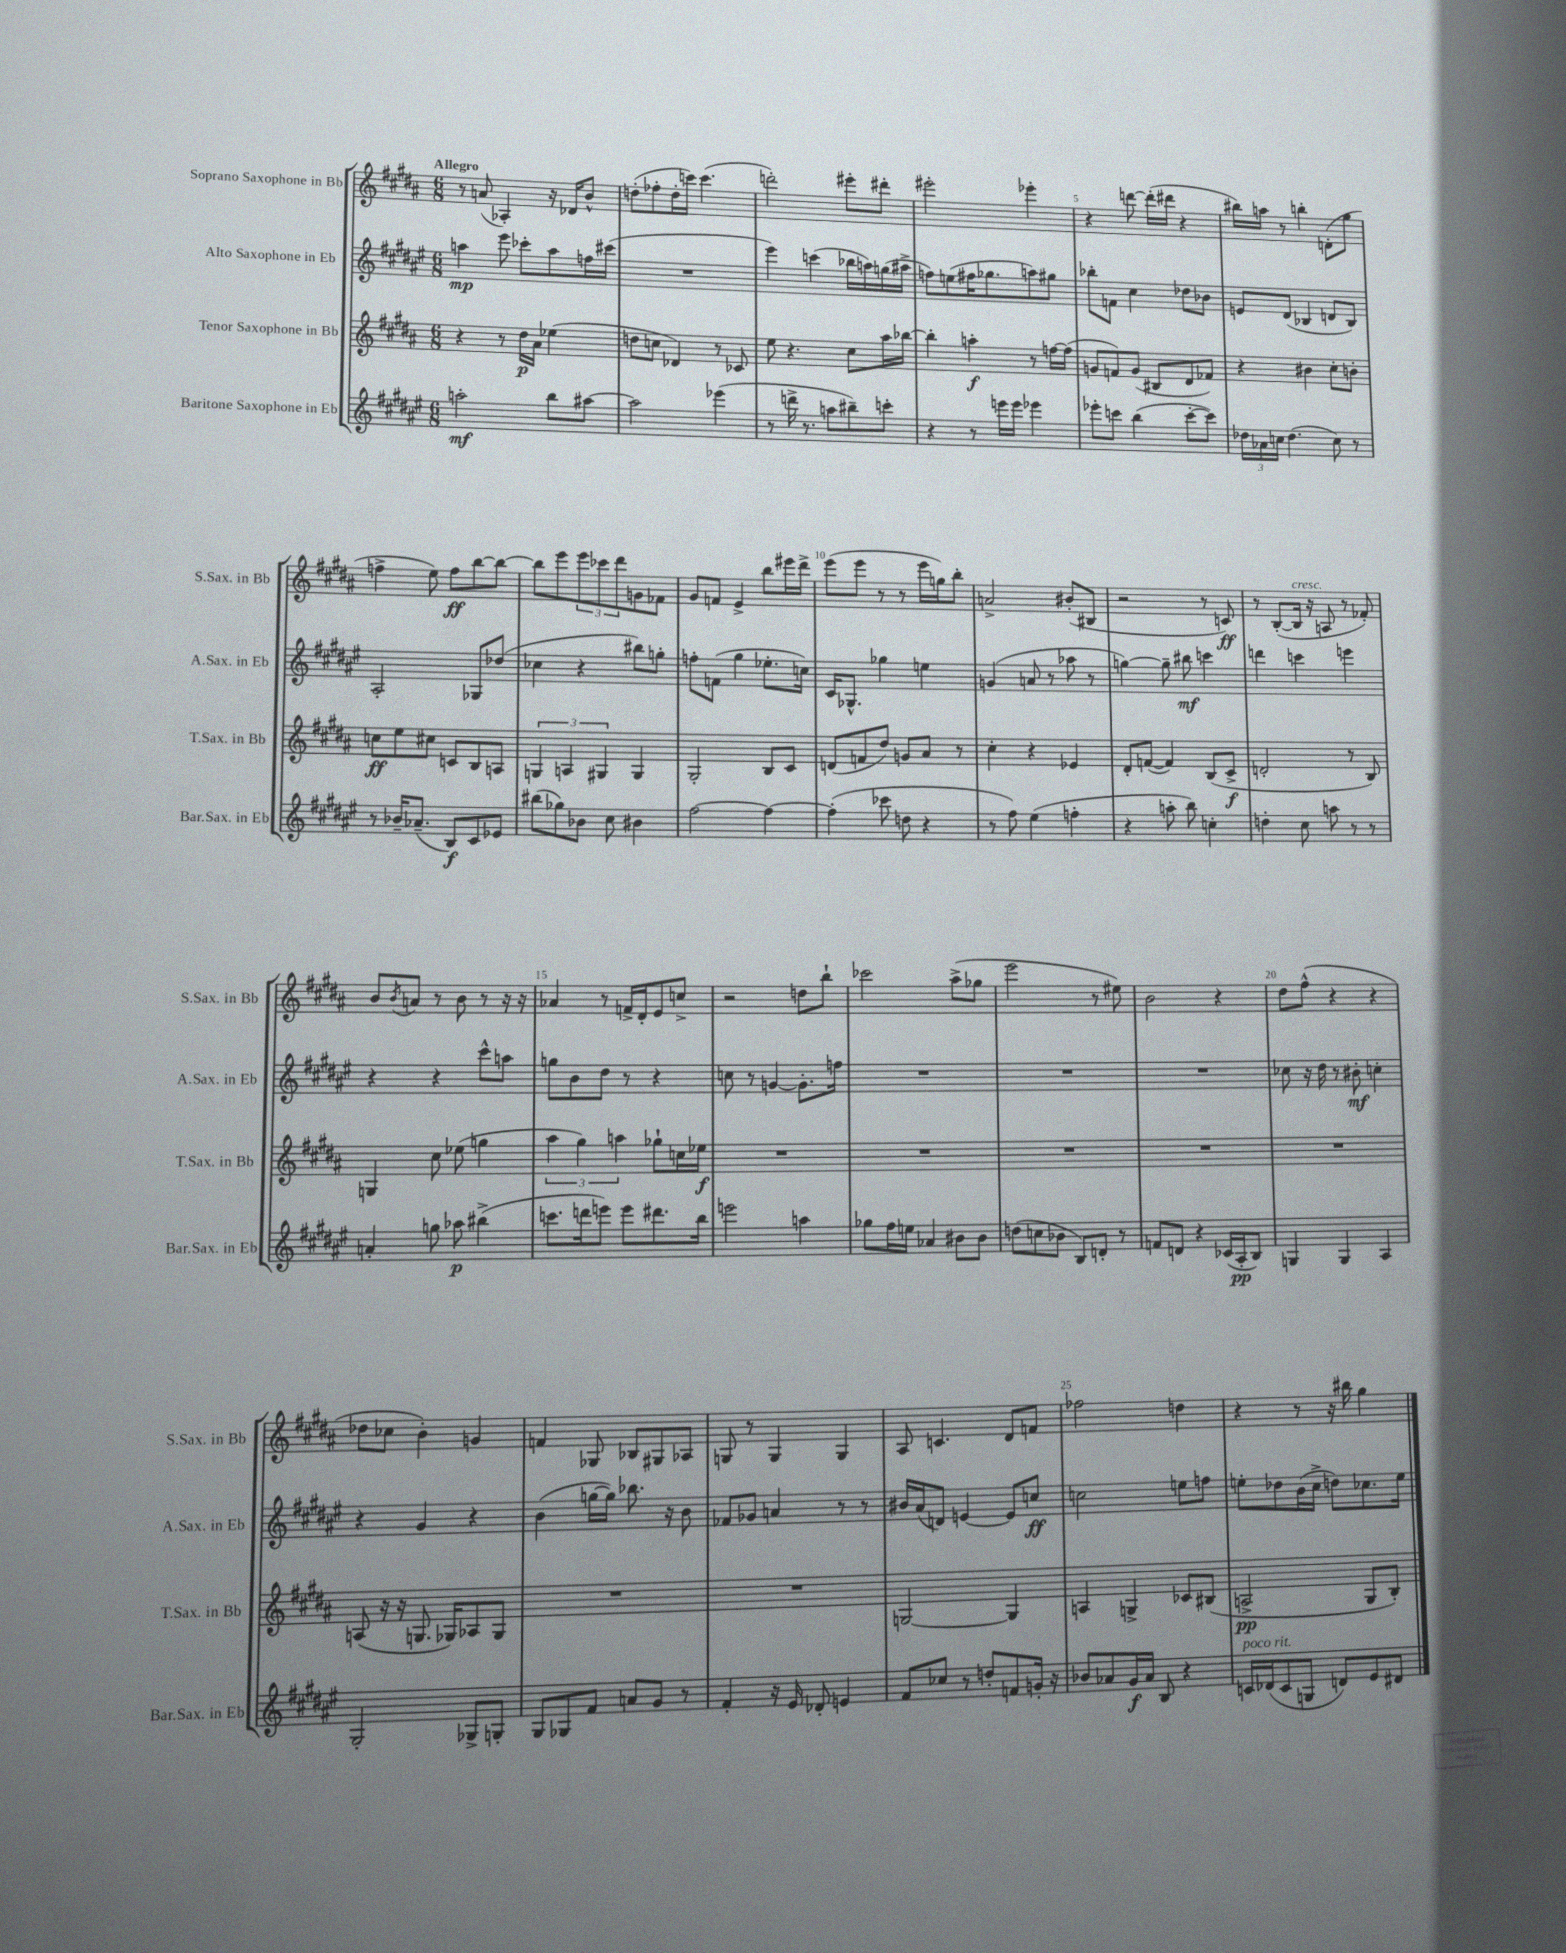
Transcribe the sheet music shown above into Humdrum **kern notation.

**kern	**kern	**kern	**kern
*staff4	*staff3	*staff2	*staff1
*clefG2	*clefG2	*clefG2	*clefG2
*k[f#c#g#d#a#e#]	*k[f#c#g#d#a#]	*k[f#c#g#d#a#e#]	*k[f#c#g#d#a#]
*M6/8	*M6/8	*M6/8	*M6/8
2aa'	4r	4aa	8r
.	.	.	(8a
.	8r	8eee#	4A-')
.	16dd#	8ccc-'	.
.	16a#	.	.
8bb	(4ee-	8aa	16r
.	.	.	16d-
[8aa#	.	16ff	8b^^
.	.	(16ccc#	.
=	=	=	=
2aa#]	8dd	2.r	(8dd'
.	8cc	.	8ff-'
.	4d-)	.	16dd'
.	.	.	16ccc)
.	.	.	(4.ccc
(4eee-	8r	.	.
.	8c-	.	.
=	=	=	=
8r	8ee	4eee#)	2ddd')
16ddd^	4.r	.	.
8.r	.	.	.
.	.	(4ccc	.
8aa	.	.	.
8bb#~)	8cc#	16bb-	8eee#'
.	.	16aa)	.
8ccc'	16aa#	(16gg	8ddd#'
.	[16bb-	16aa#^	.
=	=	=	=
4r	4bb-']	8ff)	2eee#'
.	.	(8ee	.
8r	4aa'	16ff#	.
.	.	8.gg-	.
16eee	.	.	.
16eee	.	.	.
4eee-	8r	8aa)	4eee-'
.	[16ff	8gg#	.
.	(16ff]	.	.
=	=	=	=
8eee-'	8g	8bb-'	4r
8ccc	8f)	8f	.
(4bb	(8g	4cc#	[8ddd
.	8B#	.	(16ddd']
.	.	.	16ddd#
[8ccc'	8d#	8dd-	4r
8ccc])	8f-)	8b-	.
=	=	=	=
24dd-	4r	8e	16bb#)
24a-	.	.	.
.	.	.	16aa
24cc	.	.	.
(4.dd-	.	(8d#	8r
.	4b#	4B-	4bb'
8cc)	8cc#'	8d	(8d'
8r	8b'	8B-)	8gg#
=	=	=	=
8r	8cc	2A#'	4ff^
16b-~	8ee	.	.
(8.a-~	.	.	.
.	8cc#	.	8ee)
8B)	8c	.	8ff
8c#	8B	8G-	[8bb
8e-	8A	(8dd-	8bb_
=	=	=	=
(8bb#	6G	4cc-	8bb]
8gg-)	.	.	8eee
.	6A	.	.
8b-	.	4r	12eee
.	6G#	.	12ccc-
8cc#	.	.	.
.	.	.	12ddd#
4b#	4G#	8bb#)	8g
.	.	8gg'	8f-
=	=	=	=
[2ff#	2G#'	8ff'	8g#
.	.	(8f	8f
.	.	4gg#	4e^
4ff#_	8B	8.ee-'	8bb
.	8c#	.	16eee#
.	.	16cc)	16ddd#^
=	=	=	=
(4ff#']	(8d	16c#	(8eee
.	.	8.G-^^	.
.	8f	.	8eee
8ccc-	8dd#)	4gg-	8r
8dd	8g	.	8r
4r	8a#	4ee	16eee
.	.	.	16gg)
.	8r	.	8bb'
=	=	=	=
8r	4cc#'	(4g	2a^
8ff#)	.	.	.
(4ee#	4r	8a	.
.	.	8r	.
4ff'	4e-	8aa-	(8b#'
.	.	8r	8B#
=	=	=	=
4r	8d#'	[4gg)	2r
.	([8f	.	.
8aa'	4f])	8gg~]	.
8bb)	.	8bb#	.
4cc'	(8B	4ccc	8r
.	8c#^	.	8c)
=	=	=	=
4dd'	2d'	4ddd	8r
.	.	.	([8B'
8cc#	.	4ccc	16B]
.	.	.	16r
8aa	.	.	8A
8r	8r	4eee	8r
8r	8B)	.	8f-')
=	=	=	=
4a'	4G	4r	8b
.	.	.	8qb
.	.	.	8a
8gg	8cc#	4r	8r
8aa-	(8ee-	.	8b
(4bb#^	4gg	8ccc#^^	8r
.	.	8aa	16r
.	.	.	16r
=	=	=	=
8.ccc	6aa#	8gg	4a-
.	.	8b	.
.	6gg#)	.	.
16ddd	.	.	.
8eee)	.	8dd#	8r
.	6aa	.	.
8eee	.	8r	16f^
.	.	.	16d#'
8.ddd#	8gg-`	4r	8e
.	16cc	.	8cc^
16bb	16ee-	.	.
=	=	=	=
2eee	2.r	8cc	2r
.	.	8r	.
.	.	[4g	.
4aa	.	8.g']	8dd
.	.	.	8bb`
.	.	16ff	.
=	=	=	=
8gg-	2.r	2.r	2ccc-
16ff#	.	.	.
16ee	.	.	.
4a-	.	.	.
8b#	.	.	(8aa#^
8b#	.	.	8gg-
=	=	=	=
(8dd	2.r	2.r	2eee
8cc	.	.	.
8b-	.	.	.
8B)	.	.	.
8d'	.	.	8r
8r	.	.	8ee#)
=	=	=	=
8f	2.r	2.r	2b
8d	.	.	.
4r	.	.	.
(16c-	.	.	4r
16A#'	.	.	.
8B)	.	.	.
=	=	=	=
4G	2.r	8cc-	8dd#
.	.	16r	(8ff#^^
.	.	16dd#	.
4G	.	8r	4r
.	.	8b#'	.
4A#	.	4cc'	4r
=	=	=	=
2G#'	(8A	4r	8dd-
.	16r	.	8cc-
.	16r	.	.
.	8.G	4g#	4b')
.	16G-)	.	.
8G-^	8A-	4r	4g
8G'	8G-	.	.
=	=	=	=
8G#	2.r	(4b	4f
8G-	.	.	.
8f#	.	[16gg	8G-
.	.	16gg])	.
8a	.	8.bb-	8B-
8g#	.	.	8G#
.	.	16r	.
8r	.	8b	8A-
=	=	=	=
4f#'	2.r	8f-	8G
.	.	8g-	8r
16r	.	4a	4G
16e#	.	.	.
8d-'	.	.	.
4e	.	8r	4G
.	.	8r	.
=	=	=	=
8f#	[2G	16b#	8A#
.	.	(16a#	.
8cc-	.	8d)	4.c
8r	.	[4e	.
8dd'	.	.	.
8f	4G]	8e]	8d#
16g'	.	8cc	8f
16r	.	.	.
=	=	=	=
8b-	4A	2cc	2ff-
8a-	.	.	.
16g#	4G^	.	.
16a-	.	.	.
8B	.	.	.
4r	8c-	8ee	4dd
.	(8B#	8ff	.
=	=	=	=
16c	2A^	8ee'	4r
(16d-	.	.	.
8c	.	8dd-	.
8G	.	(16b	8r
.	.	16cc#^	.
8d)	.	8dd)	16r
.	.	.	16bb#
8e#	8G#	8.cc-	4gg#
8d#	8B')	.	.
.	.	16ee	.
==	==	==	==
*-	*-	*-	*-
